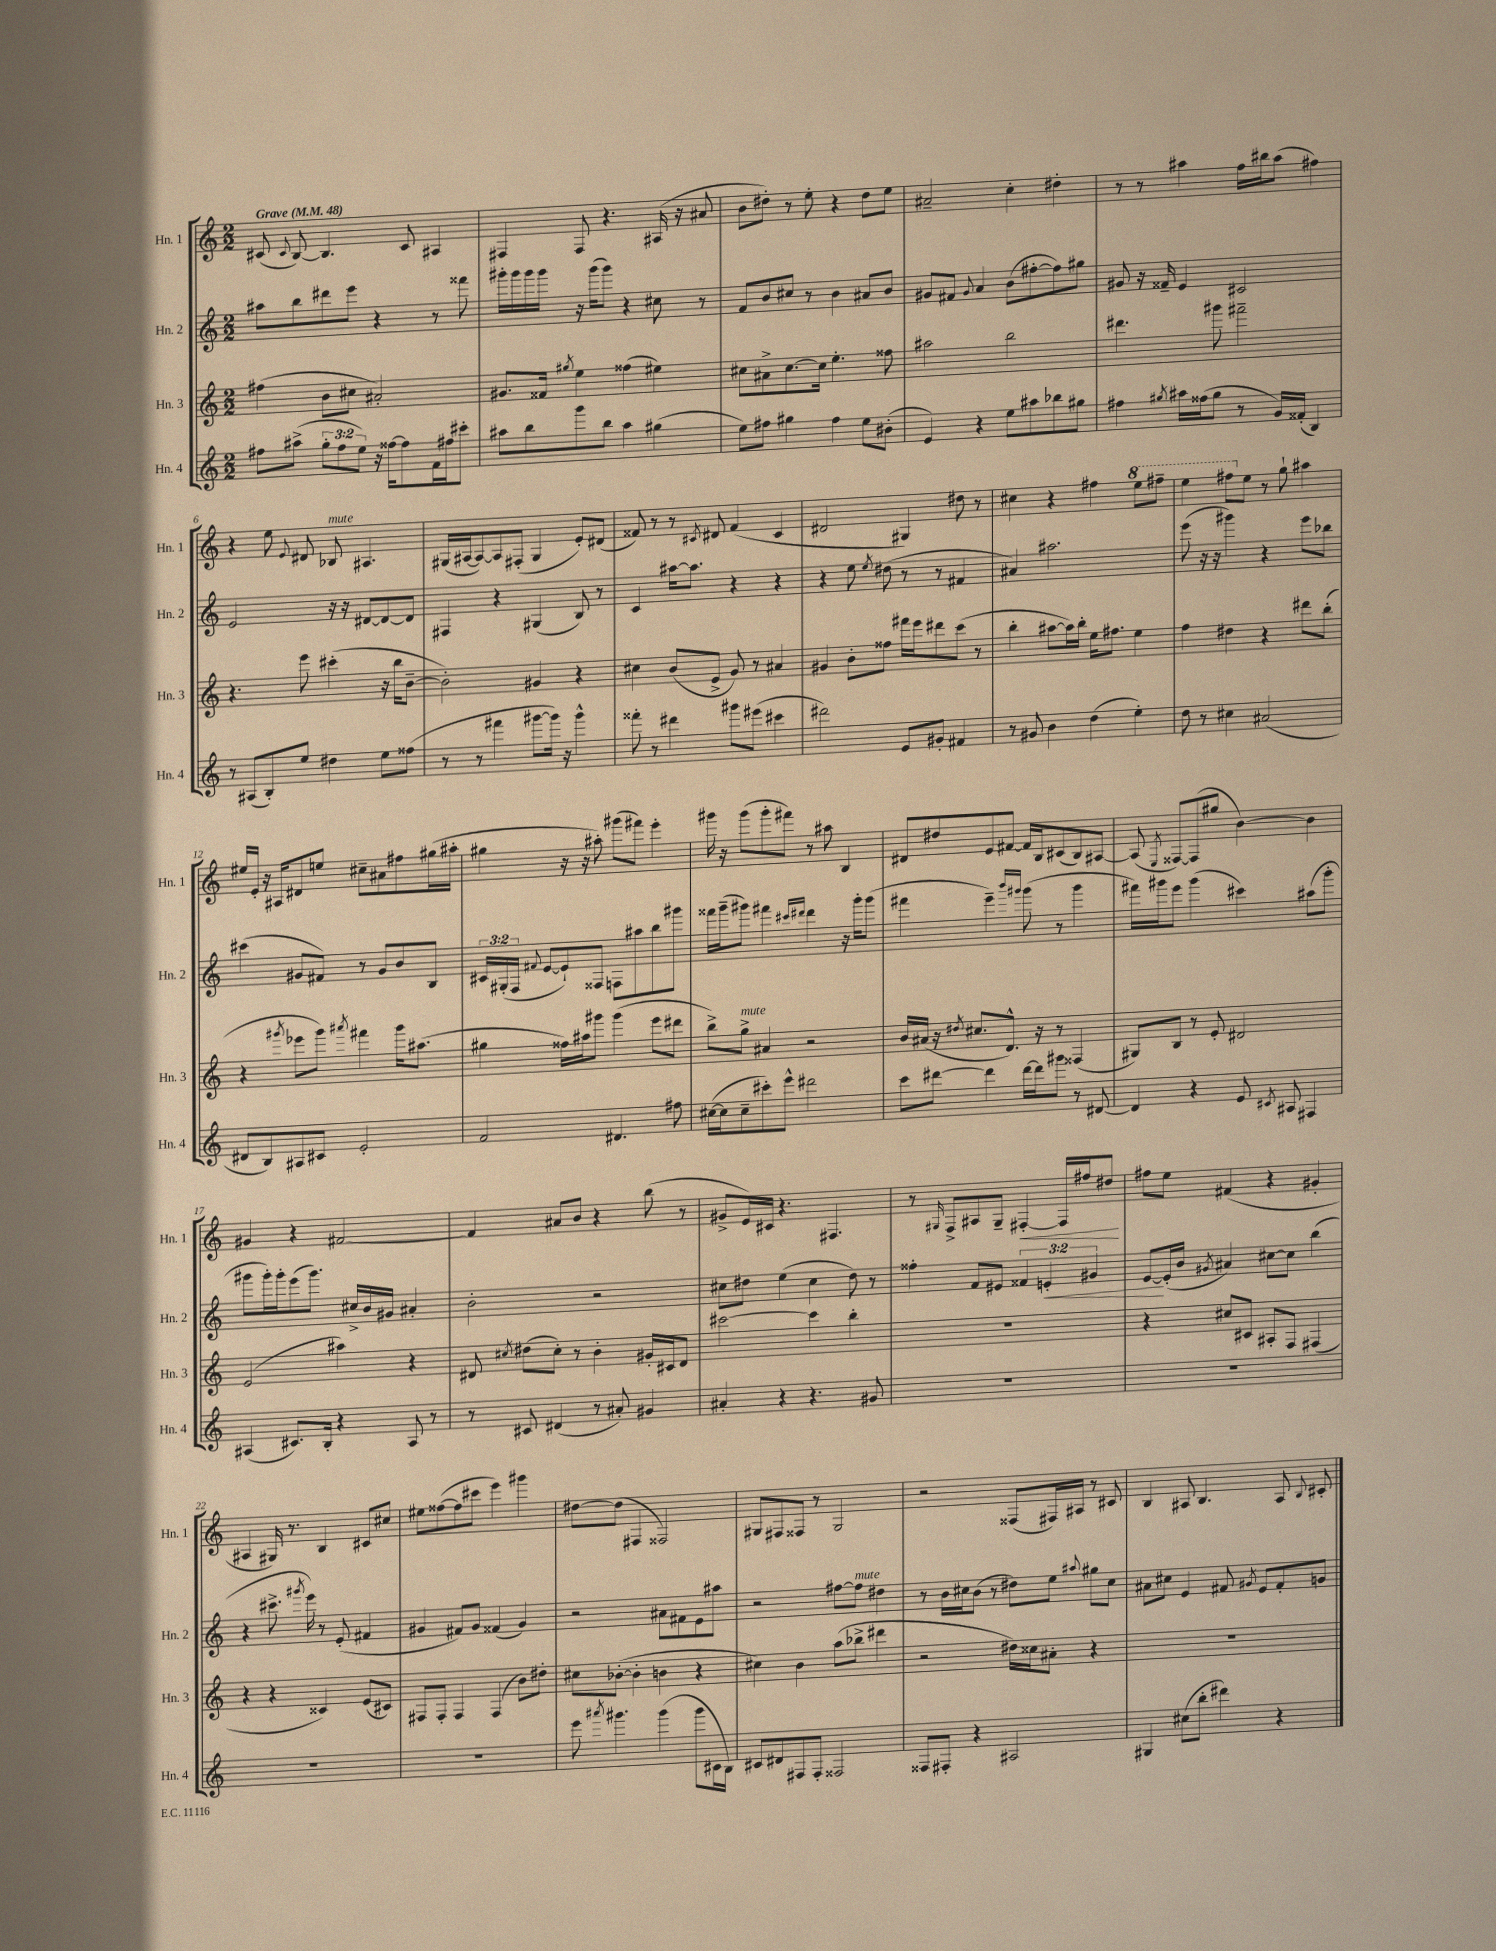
<<
\new StaffGroup <<
\new Staff = "s0" \with { instrumentName = "Hn. 1" shortInstrumentName = "Hn. 1" } {
    \clef treble \key c \major \numericTimeSignature \time 2/2 \tempo "Grave" 4 = 48
    \autoBeamOff cis'8( \appoggiatura { cis'8 } b8~) b4. cis'8 ais4 |
    fis4 fis8 r4. ais16( r16 ais'8 |
    b'8[ dis''8]-.) r8 e''8-. r4 dis''8[ e''8] |
    ais'2-- c''4-. dis''4-. |
    r8 r8 ais''4 f''16[ bis''16 ais''8]( fis''4) |
    r4 e''8 \appoggiatura { e'8 } dis'8 bes8^\markup { \italic "mute" } ais4. |
    gis16[( ais16~ ais8~) ais8 fis8]-.( gis4 e'8[-.) dis'8]( |
    fisis'8) r8 r8 \acciaccatura { cis'8 } dis'8 fisis'4( cis'4 |
    dis'2 gis4) dis''8 r8 |
    cis''4 r4 fis''4 \ottava #1 e'''8[ fis'''8]-- |
    e'''4 fis'''8[ \ottava #0 e''8] r8 g''8-! ais''4 |
    eis''16[ e'16]-. r16 ais16[ dis'8 e''8] cis''8[-- ais'8 fis''8 gis''16( ais''16]-. |
    gis''4 r16 r16 ais''8-.) gis'''8[( fis'''8]) e'''4-. |
    gis'''16 r16 gis'''8[( gis'''8-. fis'''8]) r8 ais''8 b4 |
    dis'8[ dis''8 e'8 fis'8]~ fis'16[ b16 cis'8( b8) ais8]~ |
    ais8( \acciaccatura { e8 } fisis8[~) fisis8( gis''8] b'4~) b'4 |
    gis'4 r4 fis'2~ |
    fis'4 ais'8[ b'8] r4 b''8( r8 |
    gis'8[-> e'16) cis'16] r4. fis4. |
    r8 \grace { gis16 } f8[-> ais8 gis8]-- fis4~-.\< fis16[ fis''16 dis''8]\! |
    fis''8[ e''8] fis'4( r4 gis'4-. |
    ais4 gis16) r8. b4 cis'8[ cis''8] |
    eis''8[ fisis''8~( fisis''8 cis'''8] e'''4) gis'''4 |
    dis''8[~ dis''8]( fis4 fisis2) |
    gis8[ fis8 fisis8] r8 gis2 |
    r2 fisis8[( fis16) ais16] r8 cis'8 |
    b4 ais8 b4. ais8 \appoggiatura { b8 } cis'8-. \bar "|." |
}
\new Staff = "s1" \with { instrumentName = "Hn. 2" shortInstrumentName = "Hn. 2" } {
    \clef treble \key c \major \numericTimeSignature \time 2/2 \override Staff.TupletNumber.text = #tuplet-number::calc-fraction-text
    \autoBeamOff ais''8[ b''8 dis'''8 e'''8] r4 r8 fisis'''8 |
    gis'''16[-. gis'''16 gis'''16 gis'''16] r16 gis'''16[( gis'''8]) r4 cis''8 r8 |
    f'8[ b'8 cis''8] r8 b'4 ais'8[ b'8] |
    gis'8[ fis'8] \appoggiatura { gis'8 } a'4 b'8[( fis''8~-. fis''8) gis''8] |
    gis'8 r16 fisis'16-- e'4 cis'2 |
    e'2 r16 r16 dis'8[~ dis'8~ dis'8] |
    fis4 r4 gis4( b8) r8 |
    c'4 ais''16[~ ais''8.] r4 r4 |
    r4 e''8 \acciaccatura { e''8 } dis''8( r8 r8 fis'4 |
    ais'4) ais''2. |
    e'''8( r16 r16 gis'''4) r4 e'''8[ bes''8] |
    cis'''4( gis'8[ fis'8]) r8 gis'8[ b'8 b8] |
    \tuplet 3/2 { cis'16[ gis16-.( f16] } \appoggiatura { fis'8 } e'8[~ e'8-!) fisis8] f8[ ais''8 b''8 gis'''8] |
    fisis'''16[ g'''16--( gis'''8]) fis'''4 \grace { cis'''16[ dis'''16] } dis'''4 r16 gis'''16[-. gis'''8]( |
    fis'''4 e'''4--) \grace { b'''16[ gis'''16] } gis'''8( r8 gis'''4 |
    fis'''16[) gis'''16 e'''8] gis'''4( cis'''4) ais''8[( gis'''8]-. |
    gis'''8[ gis'''16-.) gis'''16-. e'''8( gis'''8.]) cis''16[-> b'16 gis'16] ais'4-. |
    b'2-. r2 |
    cis''8[ dis''8] e''4( cis''4 dis''8) r8 |
    fisis''4-. f'8[ eis'8] \tuplet 3/2 { fisis'4 e'4-.\< gis'4 } |
    e'8[~\! e'16-.( b'16] \acciaccatura { gis'8 } ais'4) cis''8[~ cis''8] b''4( |
    r4 cis'''8.-> \acciaccatura { gis'''8 } e'''16) r8 e'8-.( fis'4 |
    gis'4 fis'8[) gis'8] fisis'4( gis'4) |
    r2 ais'8[ fis'8 e'8 ais''8] |
    r2 fis''8[~ fis''8]^\markup { \italic "mute" } dis''4 |
    r8 b'16[ cis''16 b'8]( r8 dis''8[) e''8] \appoggiatura { ais''8 } gis''8[ cis''8] |
    ais'8[ cis''8] e'4 fis'8 \acciaccatura { gis'8 } e'8[ fis'8-. g'8] \bar "|." |
}
\new Staff = "s2" \with { instrumentName = "Hn. 3" shortInstrumentName = "Hn. 3" } {
    \clef treble \key c \major \numericTimeSignature \time 2/2
    \autoBeamOff fis''4( b'8[ cis''8] ais'2-.) |
    gis'8.[ fisis'16] \acciaccatura { gis''8 } e''4 fisis''4( eis''4) |
    cis''8[ ais'8-> cis''8.~ cis''16] e''4.-. fisis''8 |
    ais''2 b''2 |
    dis'''4. gis'''8 fis'''2-- |
    r4. e'''8 cis'''4-.( r16 b''16[ b'8]~-- |
    b'2-.) gis'4 r4 |
    cis''4 b'8[( e'8]-> g'8) r8 ais'4 |
    gis'4 b'8[-. fisis''8] fis'''16[ e'''16 dis'''8 c'''8]( r8 |
    b''4-. ais''8[~ ais''16) b''16]-. e''16[ fis''8.] e''4 |
    f''4 dis''4 r4 dis'''8[ b''8]-.( |
    r4 \acciaccatura { gis'''8 } ees'''8[ gis'''8]) \acciaccatura { ais'''8 } fis'''4 gis'''16[ ais''8.]( |
    gis''4 fisis''16[) ais''16 gis'''8] gis'''4( e'''8[ dis'''8] |
    b''8[->) g''8]->^\markup { \italic "mute" } ais'4 r2 |
    b'16[ ais'16]( r16 \acciaccatura { dis''8 } cis''8.[ d'8.]-^) r16 r8 fisis4( |
    gis8[) b8] r8 e'8-. dis'2 |
    e'2( ais''4) r4 |
    dis'8 \acciaccatura { cis''8 } dis''8[( cis''8]-.) r8 b'4-. gis'16[-. cis'16 dis'8] |
    cis'''2~ cis'''4 b''4-. |
    R1 |
    r4 cis''8[ cis'8] ais8[-. f8] fis4( |
    r4 r4 cisis'4) e'8[( cis'8]) |
    fis8[ fis8]-. fis4 fis4( b'8[) dis''8]-. |
    cis''8[ bes'8]~-.( bes'4-. b'4 r4 |
    cis''4) b'4 a''8[( bes''8]-> dis'''4 |
    r2 dis''16[) cisis''16 ais'8]-. r4 |
    R1 \bar "|." |
}
\new Staff = "s3" \with { instrumentName = "Hn. 4" shortInstrumentName = "Hn. 4" } {
    \clef treble \key c \major \numericTimeSignature \time 2/2 \override Staff.TupletNumber.text = #tuplet-number::calc-fraction-text
    \autoBeamOff fis''8[ ais''8]->( \tuplet 3/2 { g''8[-. fis''8 e''8]) } r16 fisis''16[~ fisis''8 f'16 fis''16 cis'''8]-. |
    ais''8[ b''8 g'''8 b''8] ais''4 gis''4( |
    e''8[) fis''8] gis''4 fis''4 e''8[ bis'8]-.( |
    e'4) r4 e''8[ ais''8 bes''8 gis''8] |
    fis''4 \acciaccatura { gis''8 } ais''16[ fisis''16( gis''8] r8 g'16[) fisis'16]-.( b4) |
    r8 ais8[( b8-.) e''8] dis''4 e''8[ fisis''8]( |
    r8 r8 fis'''4 gis'''8[~ gis'''16]) r16 gis'''4-^ |
    fisis'''8-. r8 dis'''4 gis'''8[ eis'''8]( cis'''4 |
    dis'''2) e'8[ gis'8]-. fis'4 |
    r8 gis'8 b'4 d''4( e''4-.) |
    d''8 r8 cis''4 ais'2( |
    dis'8[ b8) ais8 cis'8] e'2-. |
    f'2 dis'4. fis''8 |
    cis''16[~( cis''16 cis''8-- cis'''8-.) e'''8]-^ dis'''2 |
    c'''8[ dis'''8]~ dis'''4 dis'''16[~ dis'''16 gis'''8] r8 dis'8~ |
    dis'4 r4 e'8 \acciaccatura { cis'8 } ais8 fis4 |
    ais4( cis'8.[) b16]-. r4 ais8 r8 |
    r8 cis'8 dis'4( r8 ais'8-.) gis'4 |
    ais'4-. r4 r4. gis'8 |
    R1 |
    R1 |
    R1 |
    R1 |
    e'''8 \acciaccatura { ais'''8 } gis'''4. gis'''4( gis'''8[ cis'16 b16]) |
    cis'8[ dis'8 fis8 fis8]-. fisis2 |
    fisis8[ fis8]-. r4 ais2 |
    gis4 cis''8[( b''8]-. dis'''4) r4 \bar "|." |
}
>>
>>
